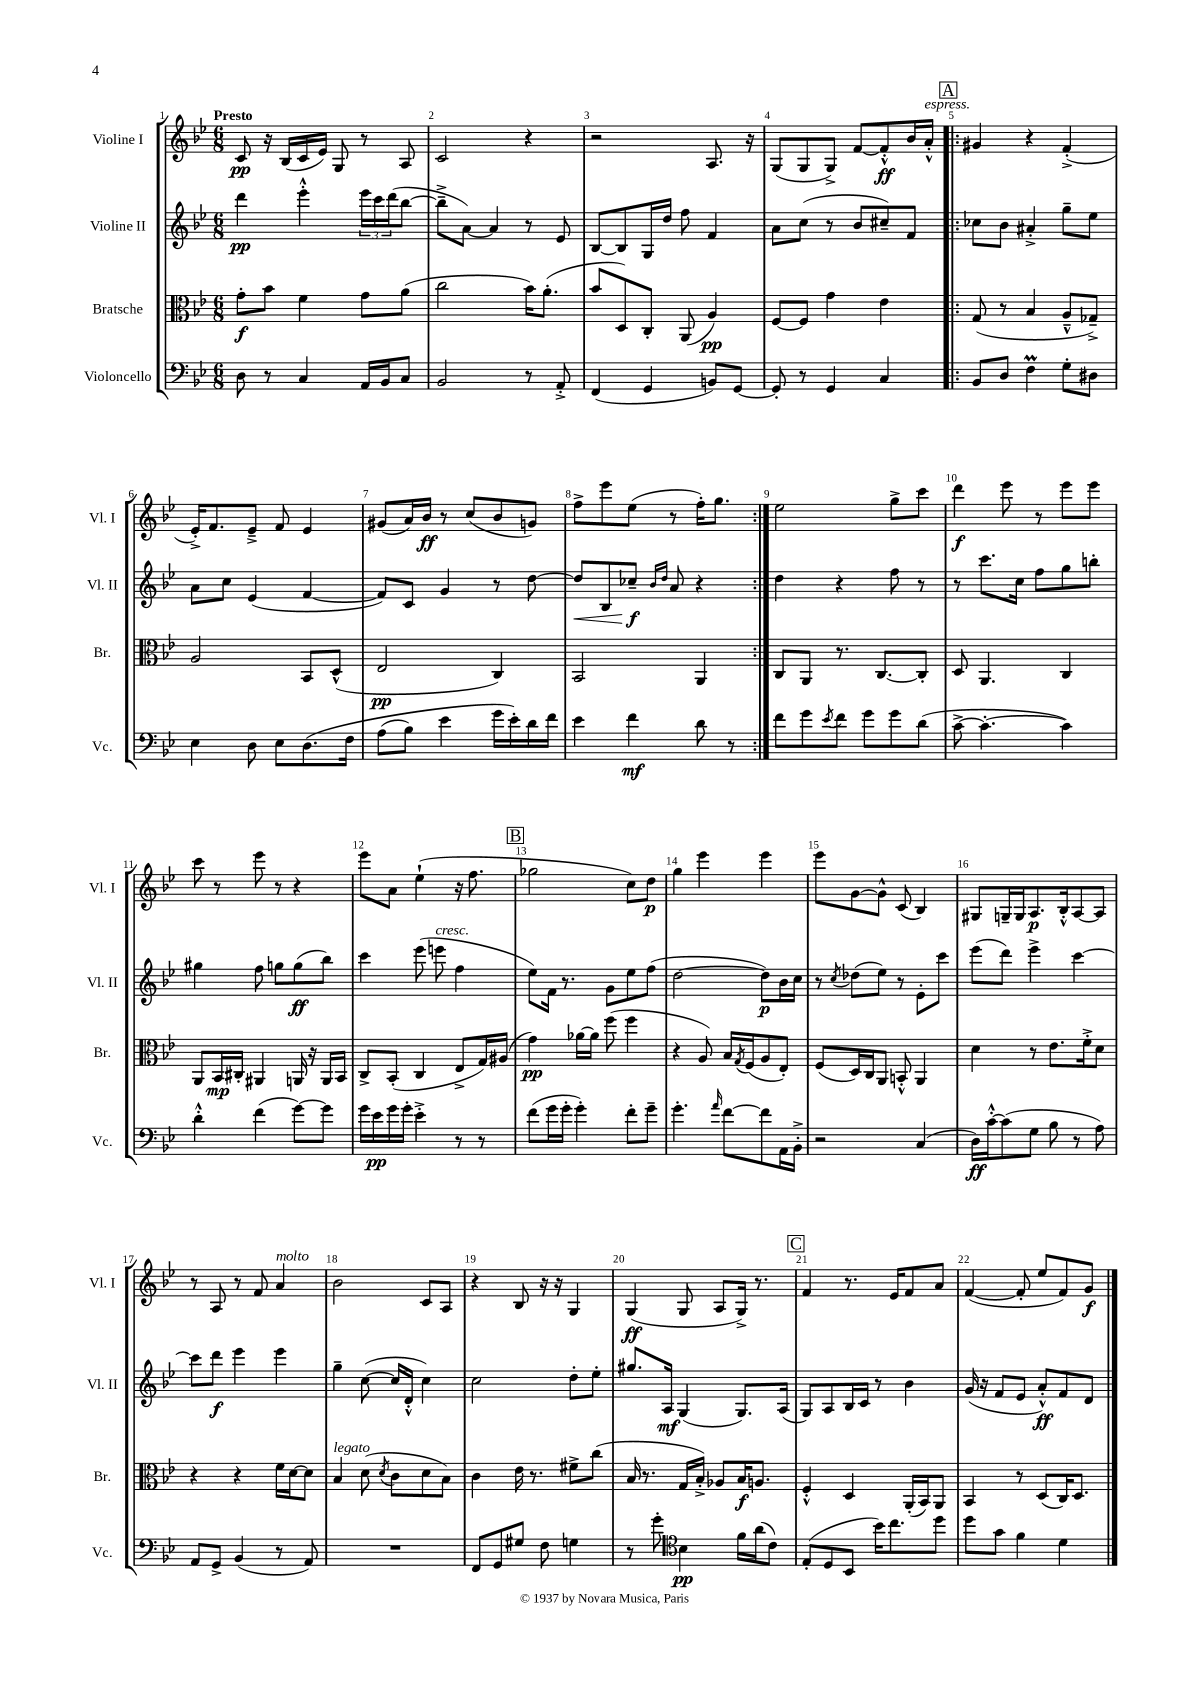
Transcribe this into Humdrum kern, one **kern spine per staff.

**kern	**kern	**kern	**kern
*staff4	*staff3	*staff2	*staff1
*clefF4	*clefC3	*clefG2	*clefG2
*k[b-e-]	*k[b-e-]	*k[b-e-]	*k[b-e-]
*M6/8	*M6/8	*M6/8	*M6/8
8D	8g'	4ddd	8c
8r	8b-	.	16r
.	.	.	(16B-
4C	4f	4eee-'^^	16c
.	.	.	16e-)
.	.	.	8G
16AA	8g	24eee-	8r
.	.	24ccc	.
16BB-	.	.	.
.	.	(24ddd	.
8C	(8a	[8bb-	8A
=	=	=	=
2BB-	2cc	8bb-~^]	2c
.	.	[8a)	.
.	.	4a]	.
8r	16b-)	8r	4r
.	(8.a'	.	.
8AA'^	.	8e-	.
=	=	=	=
(4FF	8b-	[8B-	2r
.	8D)	8B-]	.
4GG	8C'	16G	.
.	.	16dd	.
.	(8AA	8ff	.
8BB)	4A)	4f	8.A
[8GG	.	.	.
.	.	.	16r
=	=	=	=
8GG']	[8F	8a	(8G
8r	8F]	(8cc	8G
4GG	4g	8r	8G^)
.	.	8b-	[8f
4C	4e-	8cc#~)	8f'^^]
.	.	8f	16b-
.	.	.	16a'^^
=!|:	=!|:	=!|:	=!|:
8BB-	(8G	8cc-	4g#
8D	8r	8b-	.
4F	4B-	4a#'^	4r
8G'	8A~^^	8gg~	(4f'^
8D#	8G-~^)	8ee-	.
=	=	=	=
4E-	2A	8a	16e-'^)
.	.	.	8.f
.	.	8cc	.
8D	.	(4e-	8e-~^
8E-	.	.	8f
&(8.D	8BB-	[4f	4e-
.	(8D^^	.	.
16F	.	.	.
=	=	=	=
(8A	2E-	8f])	(8g#
8B-)	.	8c	16a)
.	.	.	16b-
4e-	.	4g	8r
.	.	.	(8cc
16g	4C)	8r	8b-
16e-'&)	.	.	.
16d	.	[8dd	8g)
16f	.	.	.
=	=	=	=
4e-	2BB-	8dd]	8ff^
.	.	8B-	8eee-
4f	.	8cc-~	(8ee-
.	.	16qqb-	.
.	.	16qqdd	.
.	.	8a	8r
8d	4AA	4r	16ff')
.	.	.	8.gg
8r	.	.	.
=:|!	=:|!	=:|!	=:|!
8f	8C	4dd	2ee-
8g	8AA	.	.
8qe-	.	.	.
8f	8.r	4r	.
8g	.	.	.
.	[8.C	.	.
8g	.	8ff	8gg^
(8d	8C']	8r	8ccc
=	=	=	=
[8c^	8D	8r	4ddd
4.c'_	4.AA	8.ccc	.
.	.	.	8eee-
.	.	16cc	.
.	.	8ff	8r
4c])	4C	8gg	8eee-
.	.	8bb'	8eee-
=	=	=	=
4d'^^	8AA	4gg#	8ccc
.	16BB-	.	8r
.	16C#'	.	.
(4f	4AA#	8ff	8eee-
.	.	8gg	8r
[8g)	16AA	(8gg	4r
.	16r	.	.
8g]	16AA	8bb-)	.
.	16BB-	.	.
=	=	=	=
16g	8C^	4ccc	8eee-
16e-	.	.	.
16g	(8BB-'	.	8a
16g'	.	.	.
4e-'^	4C	(8eee-	(4ee-`
.	.	8eee	.
8r	8E-^	4ff	16r
.	.	.	8.ff
8r	16G)	.	.
.	(16A#	.	.
=	=	=	=
(8f	4g)	8ee-)	2gg-
16g	.	16f	.
16g'	.	8.r	.
4g')	[16a-	.	.
.	16a-]	.	.
.	(8ff	8g	.
8f'	4ff	8ee-	8cc)
8g~	.	(8ff	8dd
=	=	=	=
4.g'	4r	[2dd	4gg
.	8A)	.	4eee-
16qqa	.	.	.
[8f	16B-	.	.
.	8qG	.	.
.	(16F	.	.
8f]	8A	8dd])	4eee-
16AA	8E-')	16b-	.
16BB-'^	.	16cc	.
=	=	=	=
2r	(8F	8r	8eee-
.	.	8qcc	.
.	16D)	(8dd-	[8g
.	16C	.	.
.	8AA	8ee-)	8g^^]
.	8BB'^^	8r	(8c
(4C	4AA	8e-'	4B-)
.	.	8ccc	.
=	=	=	=
16D)	4d	(8eee-	8G#
[16c'^^	.	.	.
(8c]	.	8ddd)	16G~
.	.	.	16G
8G	8r	4eee-^	8.A
8B-	8.e-	.	.
.	.	.	16B-'^^
8r	.	[4ccc	[8A
.	16f'^	.	.
8A)	8d	.	8A]
=	=	=	=
8AA	4r	8ccc]	8r
8GG^	.	8ddd	8A
(4BB-	4r	4eee-	8r
.	.	.	8f
8r	16f	4eee-	4a
.	[16d	.	.
8AA)	8d]	.	.
=	=	=	=
2.r	4B-	4gg~	2b-
.	(8d	([8cc	.
.	8qd	.	.
.	8c	16cc]	.
.	.	16d'^^	.
.	8d	4cc)	8c
.	8B-)	.	8A
=	=	=	=
8FF	4c	2cc	4r
8GG	.	.	.
8G#	16e-	.	8B-
.	8.r	.	.
8F	.	.	16r
.	.	.	16r
4G	8f#^	8dd'	4G
.	(8cc	8ee-'	.
=	=	=	=
8r	16B-	8.gg#	(4G
.	8.r	.	.
8g'	.	.	.
.	.	16A	.
*clefC4	*	*	*
4B-	16G	(4G	8G
.	16B-'^)	.	.
.	8A-	.	8A
16f	16B-	8.G)	16G^)
(16a	8.A	.	8.r
8c)	.	.	.
.	.	(16A	.
=	=	=	=
(8E-'	4F'^^	8G)	4f
8D	.	8A	.
8BB-	4D	16B-	8.r
.	.	16c	.
16b-)	.	8r	.
8.cc	.	.	16e-
.	(16AA'	4b-	8f
.	16BB-)	.	.
8dd	8AA	.	8a
=	=	=	=
8dd	4BB-	(16g	([4f
.	.	16r	.
8g	.	8f	.
4f	8r	8e-	8f']
.	(8D	8a'^^)	8ee-
4d	16C)	8f	8f)
.	8.D	.	.
.	.	8d	8g
==	==	==	==
*-	*-	*-	*-
